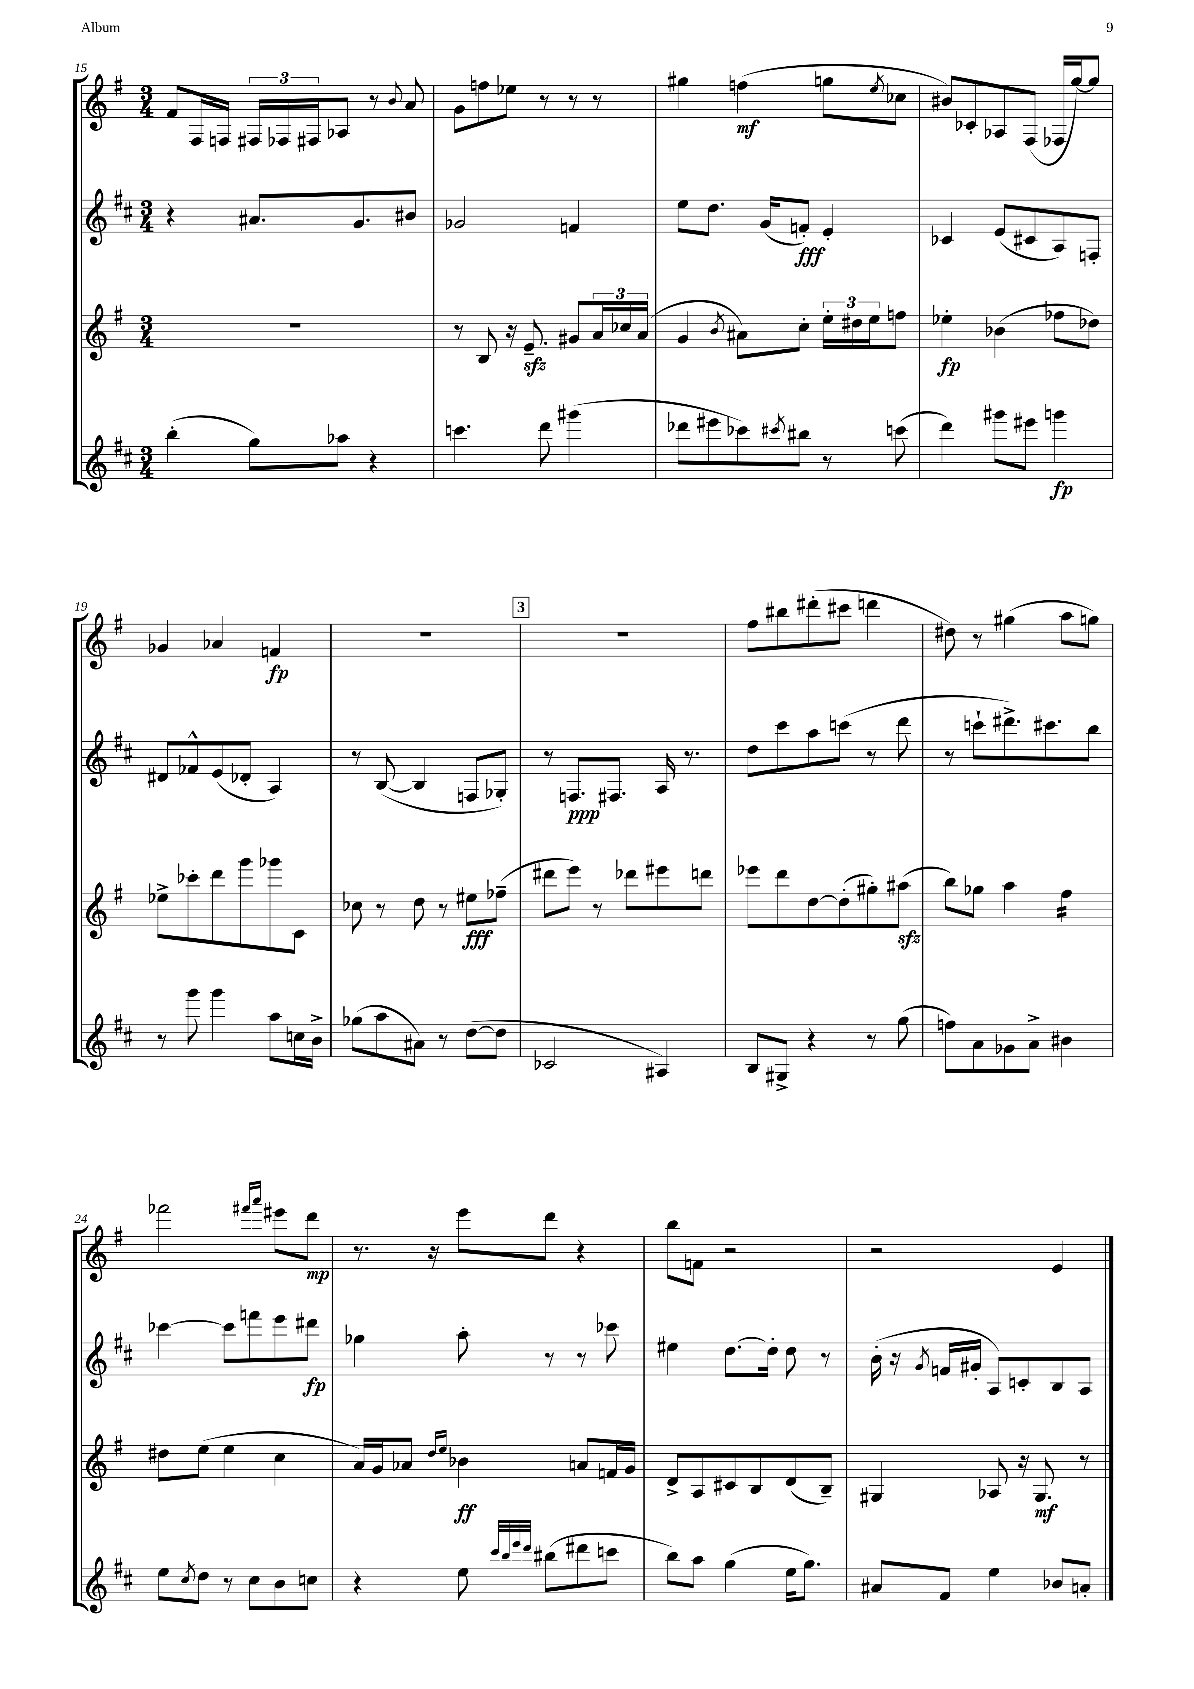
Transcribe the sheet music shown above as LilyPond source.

<<
\new StaffGroup <<
\new Staff = "s0" {
    \clef treble \key g \major \numericTimeSignature \time 3/4
    fis'8 fis16 f16 \tuplet 3/2 { fis16 fes16 fis16 } aes8 r8 \appoggiatura { b'8 } a'8 |
    g'8 f''8 ees''8 r8 r8 r8 |
    gis''4 f''4\mf( g''8 \acciaccatura { e''8 } ces''8 |
    bis'8) ces'8-. aes8 fis8( fes16 g''16~) g''8 |
    ges'4 aes'4 f'4\fp |
    R2. |
    \mark \markup { \box "3" } R2. |
    fis''8 bis''8 dis'''8-.( cis'''8 d'''4 |
    dis''8) r8 gis''4( a''8 g''8) |
    fes'''2 \grace { fis'''16 a'''16 } eis'''8 d'''8\mp |
    r8. r16 e'''8 d'''8 r4 |
    b''8 f'8 r2 |
    r2 e'4 \bar "|." |
}
\new Staff = "s1" {
    \clef treble \key d \major \numericTimeSignature \time 3/4
    r4 ais'8. g'8. bis'8 |
    ges'2 f'4 |
    e''8 d''8. g'16( f'8-.\fff) e'4-. |
    ces'4 e'8( cis'8 a8) f8-. |
    dis'8 fes'8-^ e'8( des'8-. a4) |
    r8 b8~( b4 f8 ges8-.) |
    \mark \markup { \box "3" } r8 f8.\ppp fis8. a16 r8. |
    d''8 cis'''8 a''8 c'''8( r8 d'''8 |
    r8 c'''8-! dis'''8.->) cis'''8. b''8 |
    ces'''4~ ces'''8 f'''8 e'''8 dis'''8\fp |
    ges''4 a''8-. r8 r8 ces'''8 |
    eis''4 d''8.~ d''16-. d''8 r8 |
    b'16-.( r16 \acciaccatura { g'8 } f'16 gis'16-. a8) c'8-. b8 a8 \bar "|." |
}
\new Staff = "s2" {
    \clef treble \key g \major \numericTimeSignature \time 3/4
    R2. |
    r8 b8 r16 e'8.--\sfz gis'8 \tuplet 3/2 { a'16 ces''16 a'16( } |
    g'4 \acciaccatura { b'8 } ais'8) c''8-. \tuplet 3/2 { e''16-. dis''16 e''16 } f''8 |
    ees''4-.\fp bes'4( fes''8 des''8) |
    ees''8-> ces'''8-. d'''8 g'''8 ges'''8 c'8 |
    ces''8 r8 d''8 r8 eis''8\fff fes''8--( |
    \mark \markup { \box "3" } dis'''8 e'''8) r8 des'''8 eis'''8 d'''8 |
    ees'''8 d'''8 d''8~ d''8-.( gis''8-.) ais''8\sfz( |
    b''8) ges''8 a''4 fis''4:16 |
    dis''8 e''8( e''4 c''4 |
    a'16) g'16 aes'8 \grace { d''16 e''16 } bes'4\ff a'8 f'16 g'16 |
    d'8-> a8 cis'8 b8 d'8( b8--) |
    gis4 aes8 r16 gis8.\mf r8 \bar "|." |
}
\new Staff = "s3" {
    \clef treble \key d \major \numericTimeSignature \time 3/4
    b''4-.( g''8) aes''8 r4 |
    c'''4. d'''8 gis'''4( |
    des'''8 eis'''8 ces'''8) \acciaccatura { cis'''8 } bis''8 r8 c'''8( |
    d'''4) gis'''8 eis'''8 g'''4\fp |
    r8 g'''8 g'''4 a''8 c''16 b'16-> |
    ges''8( a''8 ais'8) r8 d''8~( d''8 |
    \mark \markup { \box "3" } ces'2 ais4) |
    b8 gis8-> r4 r8 g''8( |
    f''8) a'8 ges'8 a'8-> bis'4 |
    e''8 \acciaccatura { cis''8 } d''8 r8 cis''8 b'8 c''8 |
    r4 e''8 \grace { cis'''32 b''32 e'''32 d'''32 } bis''8( dis'''8 c'''8 |
    b''8) a''8 g''4( e''16 g''8.) |
    ais'8 fis'8 e''4 bes'8 a'8-. \bar "|." |
}
>>
>>
\layout { \context { \Score currentBarNumber = #15 } }
